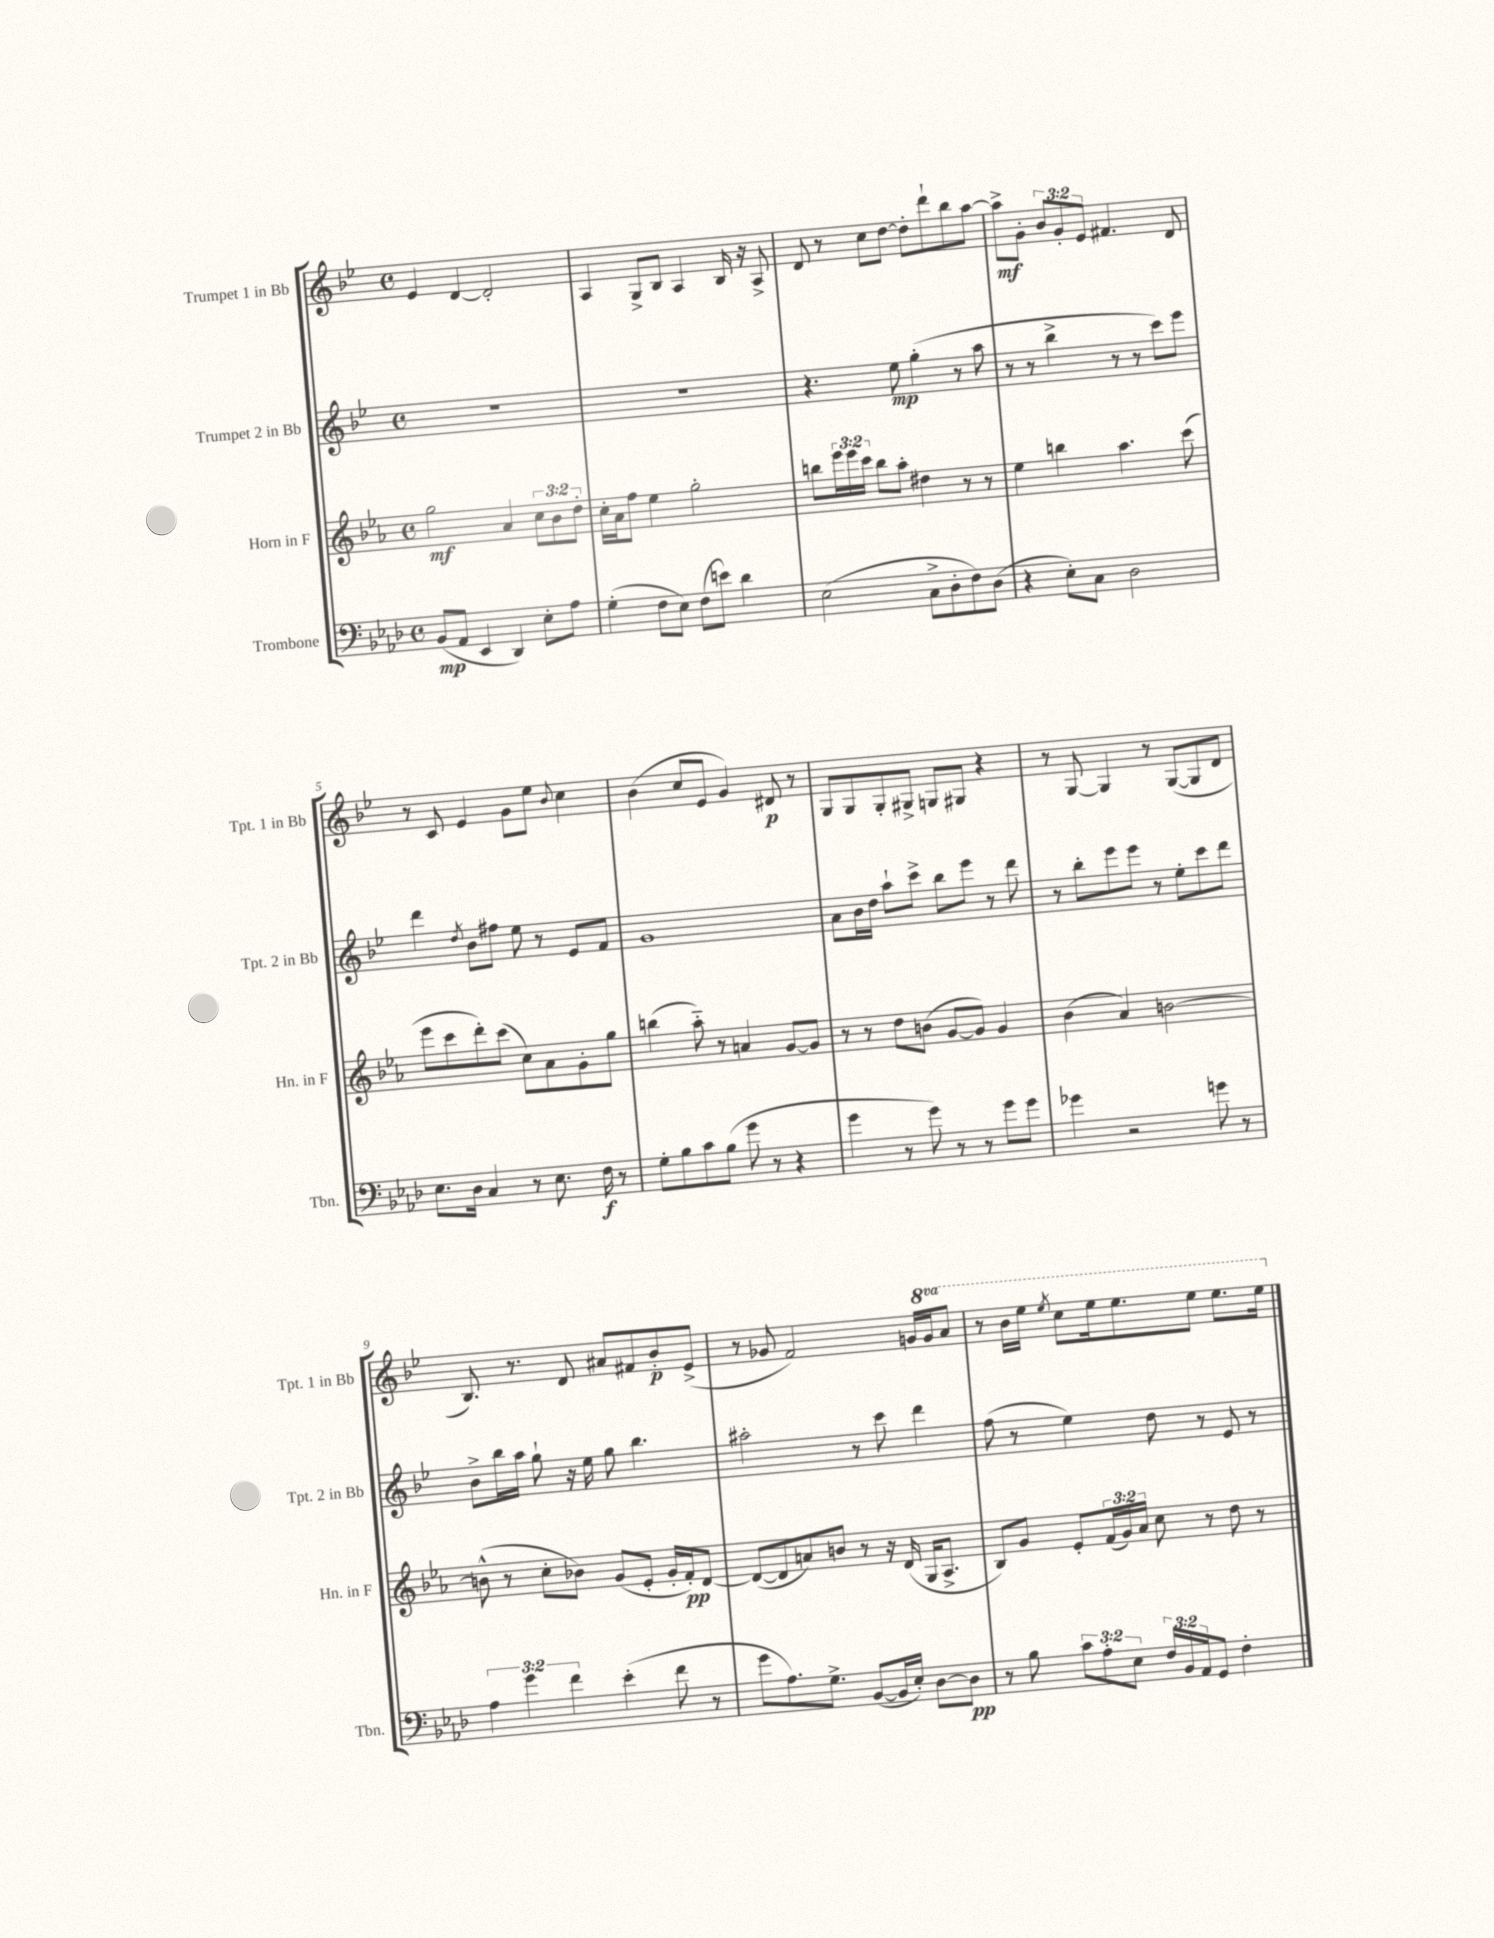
<<
\new StaffGroup <<
\new Staff = "s0" \with { instrumentName = "Trumpet 1 in Bb" shortInstrumentName = "Tpt. 1 in Bb" } {
    \clef treble \key bes \major \defaultTimeSignature \time 4/4 \override Staff.TupletNumber.text = #tuplet-number::calc-fraction-text \set Staff.ottavationMarkups = #ottavation-simple-ordinals
    ees'4 d'4~ d'2-. |
    a4 g8-> bes8 a4 bes16 r16 a8-> |
    d'8 r8 c''8 d''8~ d''8-. d'''8-! bes''8 a''8~ |
    a''8->\mf g'8-. \tuplet 3/2 { bes'8 g'8-. ees'8 } fis'4. d'8 |
    r8 c'8 ees'4 g'8 ees''8 \appoggiatura { bes'8 } c''4 |
    bes'4( c''8 ees'8 g'4) dis'8\p r8 |
    g8 g8 g8-. gis8-> g8 gis8 r4 |
    r8 g8~ g4 r8 g8~( g8 d'8 |
    bes8.) r8. d'8 ais'8 fis'8 bes'8-.\p ees'8->( |
    r8 ges'8 f'2) g'16 \ottava #1 g''16 a''8 |
    r8 bes''16 ees'''16 \acciaccatura { ees'''8 } c'''8 ees'''16 ees'''8. ees'''8 ees'''8. ees'''16 \ottava #0 \bar "|." |
}
\new Staff = "s1" \with { instrumentName = "Trumpet 2 in Bb" shortInstrumentName = "Tpt. 2 in Bb" } {
    \clef treble \key bes \major \defaultTimeSignature \time 4/4
    R1 |
    R1 |
    r4. ees''8\mp g''4-.( r8 a''8 |
    r8 r8 bes''4-> r8 r8 c'''8) ees'''8 |
    d'''4 \acciaccatura { d''8 } bes'8 fis''8 ees''8 r8 ees'8 f'8 |
    g'1 |
    a'8 bes'16 d''16 a''8-! c'''8-> bes''8 ees'''8 r8 d'''8 |
    r8 bes''8-. ees'''8 ees'''8 r8 ees''8-. c'''8 d'''8 |
    bes'8-> bes''16 a''16 g''8-! r16 ees''16 g''8 bes''4. |
    ais''2-. r8 c'''8 d'''4 |
    f''8( r8 ees''4) d''8 r8 ees'8 r8 \bar "|." |
}
\new Staff = "s2" \with { instrumentName = "Horn in F" shortInstrumentName = "Hn. in F" } {
    \clef treble \key ees \major \defaultTimeSignature \time 4/4 \override Staff.TupletNumber.text = #tuplet-number::calc-fraction-text
    g''2\mf aes'4 \tuplet 3/2 { c''8 bes'8 d''8-. } |
    c''16-. aes'16 f''8 ees''4 g''2-. |
    b''8 \tuplet 3/2 { ees'''16 ees'''16 c'''16 } b''8 aes''8-. dis''4 r8 r8 |
    ees''4 b''4 aes''4. c'''8( |
    ees'''8 c'''8 d'''8-.) c'''8( c''8) aes'8 g'8-. g''8 |
    b''4( aes''8-_) r8 a'4 g'8~ g'8 |
    r8 r8 d''8 b'8( g'8~ g'8) g'4 |
    bes'4( aes'4) b'2~ |
    b'8-^( r8 c''8-. bes'8) g'8( ees'8-. g'16-. f'16-.\pp) d'8~ |
    d'8~( d'8 a'8) b'8 r8 r16 d'16( g16 aes8.-> |
    bes8) g'8 ees'8-. \tuplet 3/2 { f'16( g'16) aes'16 } c''8 r8 d''8 r8 \bar "|." |
}
\new Staff = "s3" \with { instrumentName = "Trombone" shortInstrumentName = "Tbn." } {
    \clef bass \key aes \major \defaultTimeSignature \time 4/4 \override Staff.TupletNumber.text = #tuplet-number::calc-fraction-text
    bes,8\mp( aes,8 ees,4 des,4) ees8-. aes8 |
    g4-.( f8 ees8) f8( e'8) des'4 |
    ees2( c8-> des8-. f8) des8( |
    r4 ees8-.) c8 des2 |
    ees8. des16 c4 r8 ees8. f16\f r8 |
    g8-. bes8 c'8 bes8( g'8 r8 r4 |
    g'4 r8 g'8) r8 r8 g'8 g'8 |
    ges'4 r2 g'8 r8 |
    \tuplet 3/2 { aes4 g'4 f'4 } ees'4-.( f'8 r8 |
    g'8 aes8.) g8.-> bes,8~( bes,16 ees16-.) des8~ des8\pp |
    r8 bes8 \tuplet 3/2 { c'8 aes8-. ees8 } \tuplet 3/2 { f16 bes,16 aes,16 } g,8 f4-. \bar "|." |
}
>>
>>
